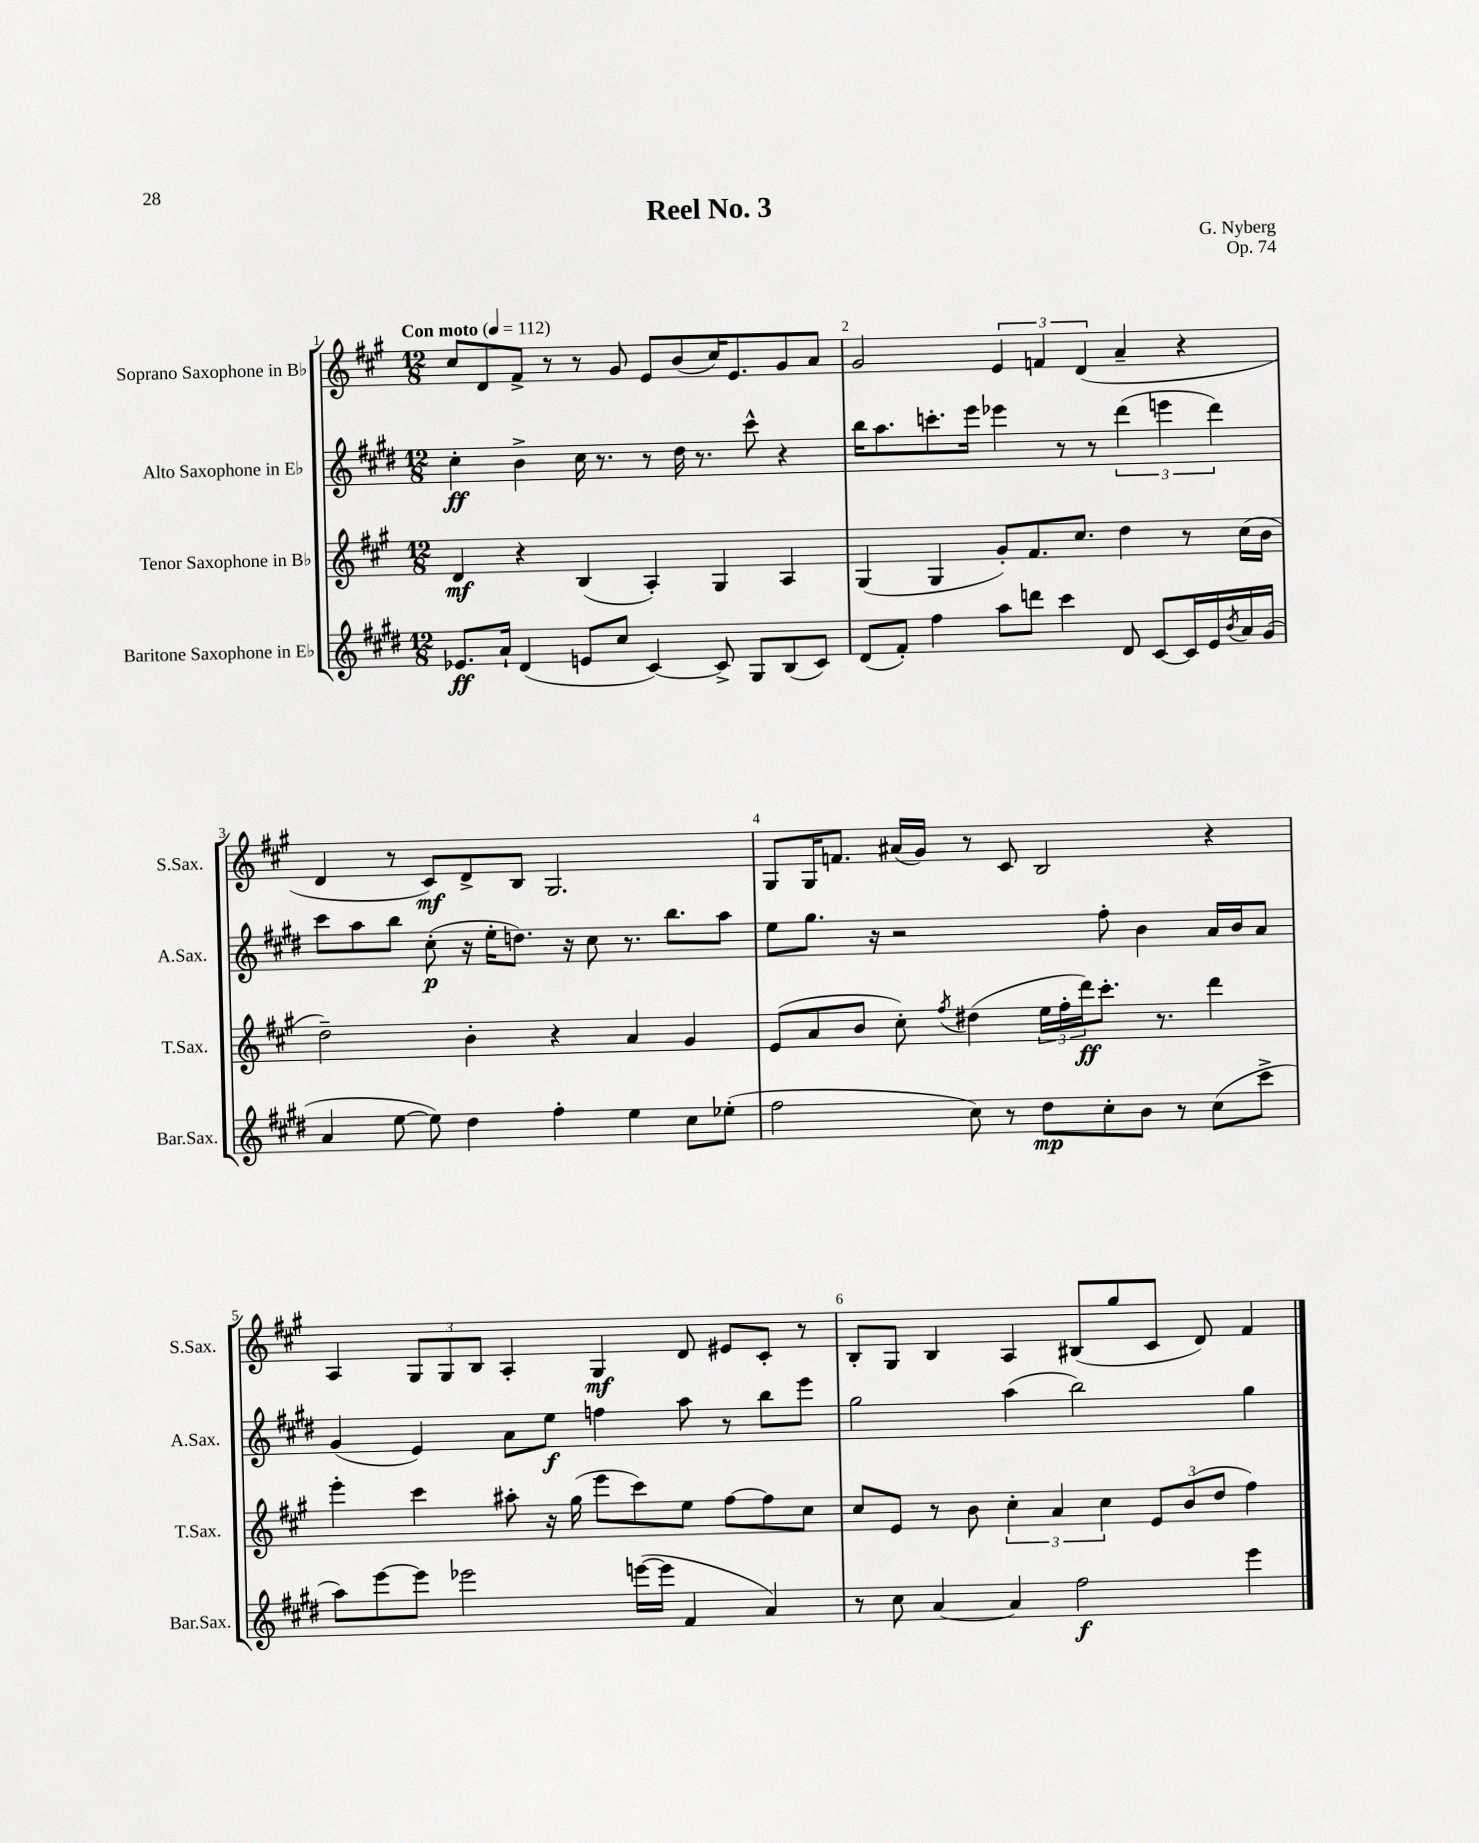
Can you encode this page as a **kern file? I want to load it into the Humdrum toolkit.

**kern	**kern	**kern	**kern
*staff4	*staff3	*staff2	*staff1
*clefG2	*clefG2	*clefG2	*clefG2
*k[f#c#g#d#]	*k[f#c#g#]	*k[f#c#g#d#]	*k[f#c#g#]
*M12/8	*M12/8	*M12/8	*M12/8
*MM112	*MM112	*MM112	*MM112
8.e-	4d	4cc#'	8cc#
.	.	.	8d
16a`	.	.	.
(4d#	4r	4b^	8f#^
.	.	.	8r
8e	(4B	16cc#	8r
.	.	8.r	.
8cc#	.	.	8g#
[4c#)	4A')	8r	8e
.	.	16dd#	(8b
.	.	8.r	.
8c#^]	4G#	.	16cc#)
.	.	.	8.e
8G#	.	8ccc#^^	.
(8B	4A	4r	8g#
8c#)	.	.	8a
=	=	=	=
(8d#	(4G#	16bb	2g#
.	.	8.aa	.
8f#')	.	.	.
4ff#	4G#	8.ccc'	.
.	.	16eee	.
8aa	8g#')	4eee-	6e
8ddd	8.f#	.	.
.	.	.	6f
4ccc#	.	8r	.
.	8.cc#	.	.
.	.	.	(6d
.	.	8r	.
8d#	4dd	(6ddd#	4a~
[8c#	.	.	.
.	.	6eee	.
16c#]	8r	.	4r
16e	.	.	.
.	.	6ddd#)	.
8qb	.	.	.
16a	(16cc#	.	.
(16g#	16b	.	.
=	=	=	=
4a	2dd~)	8ccc#	4d
.	.	8aa	.
[8ee	.	8bb	8r
8ee])	.	(8cc#'	8c#)
4dd#	4b'	16r	8d^
.	.	16ee'	.
.	.	8.dd)	8B
4ff#'	4r	.	2.G#
.	.	16r	.
.	.	8cc#	.
4ee	4a	8.r	.
.	.	8.bb	.
8cc#	4g#	.	.
(8ee-'	.	8aa	.
=	=	=	=
2ff#	(8e	8ee	8G#
.	8a	8.gg#	16G#
.	.	.	8.f
.	8b	.	.
.	.	16r	.
.	8cc#')	2r	(16a#
.	.	.	16g#)
.	8qff#	.	.
8cc#)	(4dd#	.	8r
8r	.	.	8c#
8dd#	24ee	.	2B
.	24ff#'	.	.
.	24ddd)	.	.
8cc#'	8.ccc#'	8ff#'	.
8b	.	4b	.
.	8.r	.	.
8r	.	.	.
(8cc#	4ddd	16a	4r
.	.	16b	.
8ccc#^	.	8a	.
=	=	=	=
8aa)	4eee'	(4g#	4A
[8eee	.	.	.
8eee]	4ccc#	4e)	12G#
.	.	.	12G#
2eee-	.	.	.
.	.	.	12B
.	8aa#'	8a	4A'
.	16r	8ee	.
.	(16gg#	.	.
.	8eee	4ff	4G#
([16eee	8ccc#)	.	.
16eee]	.	.	.
4f#	8ee	8aa	8d
.	[8ff#	8r	8e#
4a)	8ff#]	8bb	8c#'
.	8cc#	8eee	8r
=	=	=	=
8r	8cc#	2gg#	8B'
8cc#	8e	.	8G#
[4a	8r	.	4B
.	8b	.	.
4a]	6cc#'	(4aa	4A
.	6a	.	.
2ff#	.	2bb)	(8B#
.	6cc#	.	.
.	.	.	8gg#
.	12e	.	8c#
.	(12b	.	.
.	.	.	8d)
.	12dd	.	.
4eee	4ff#)	4gg#	4f#
==	==	==	==
*-	*-	*-	*-
